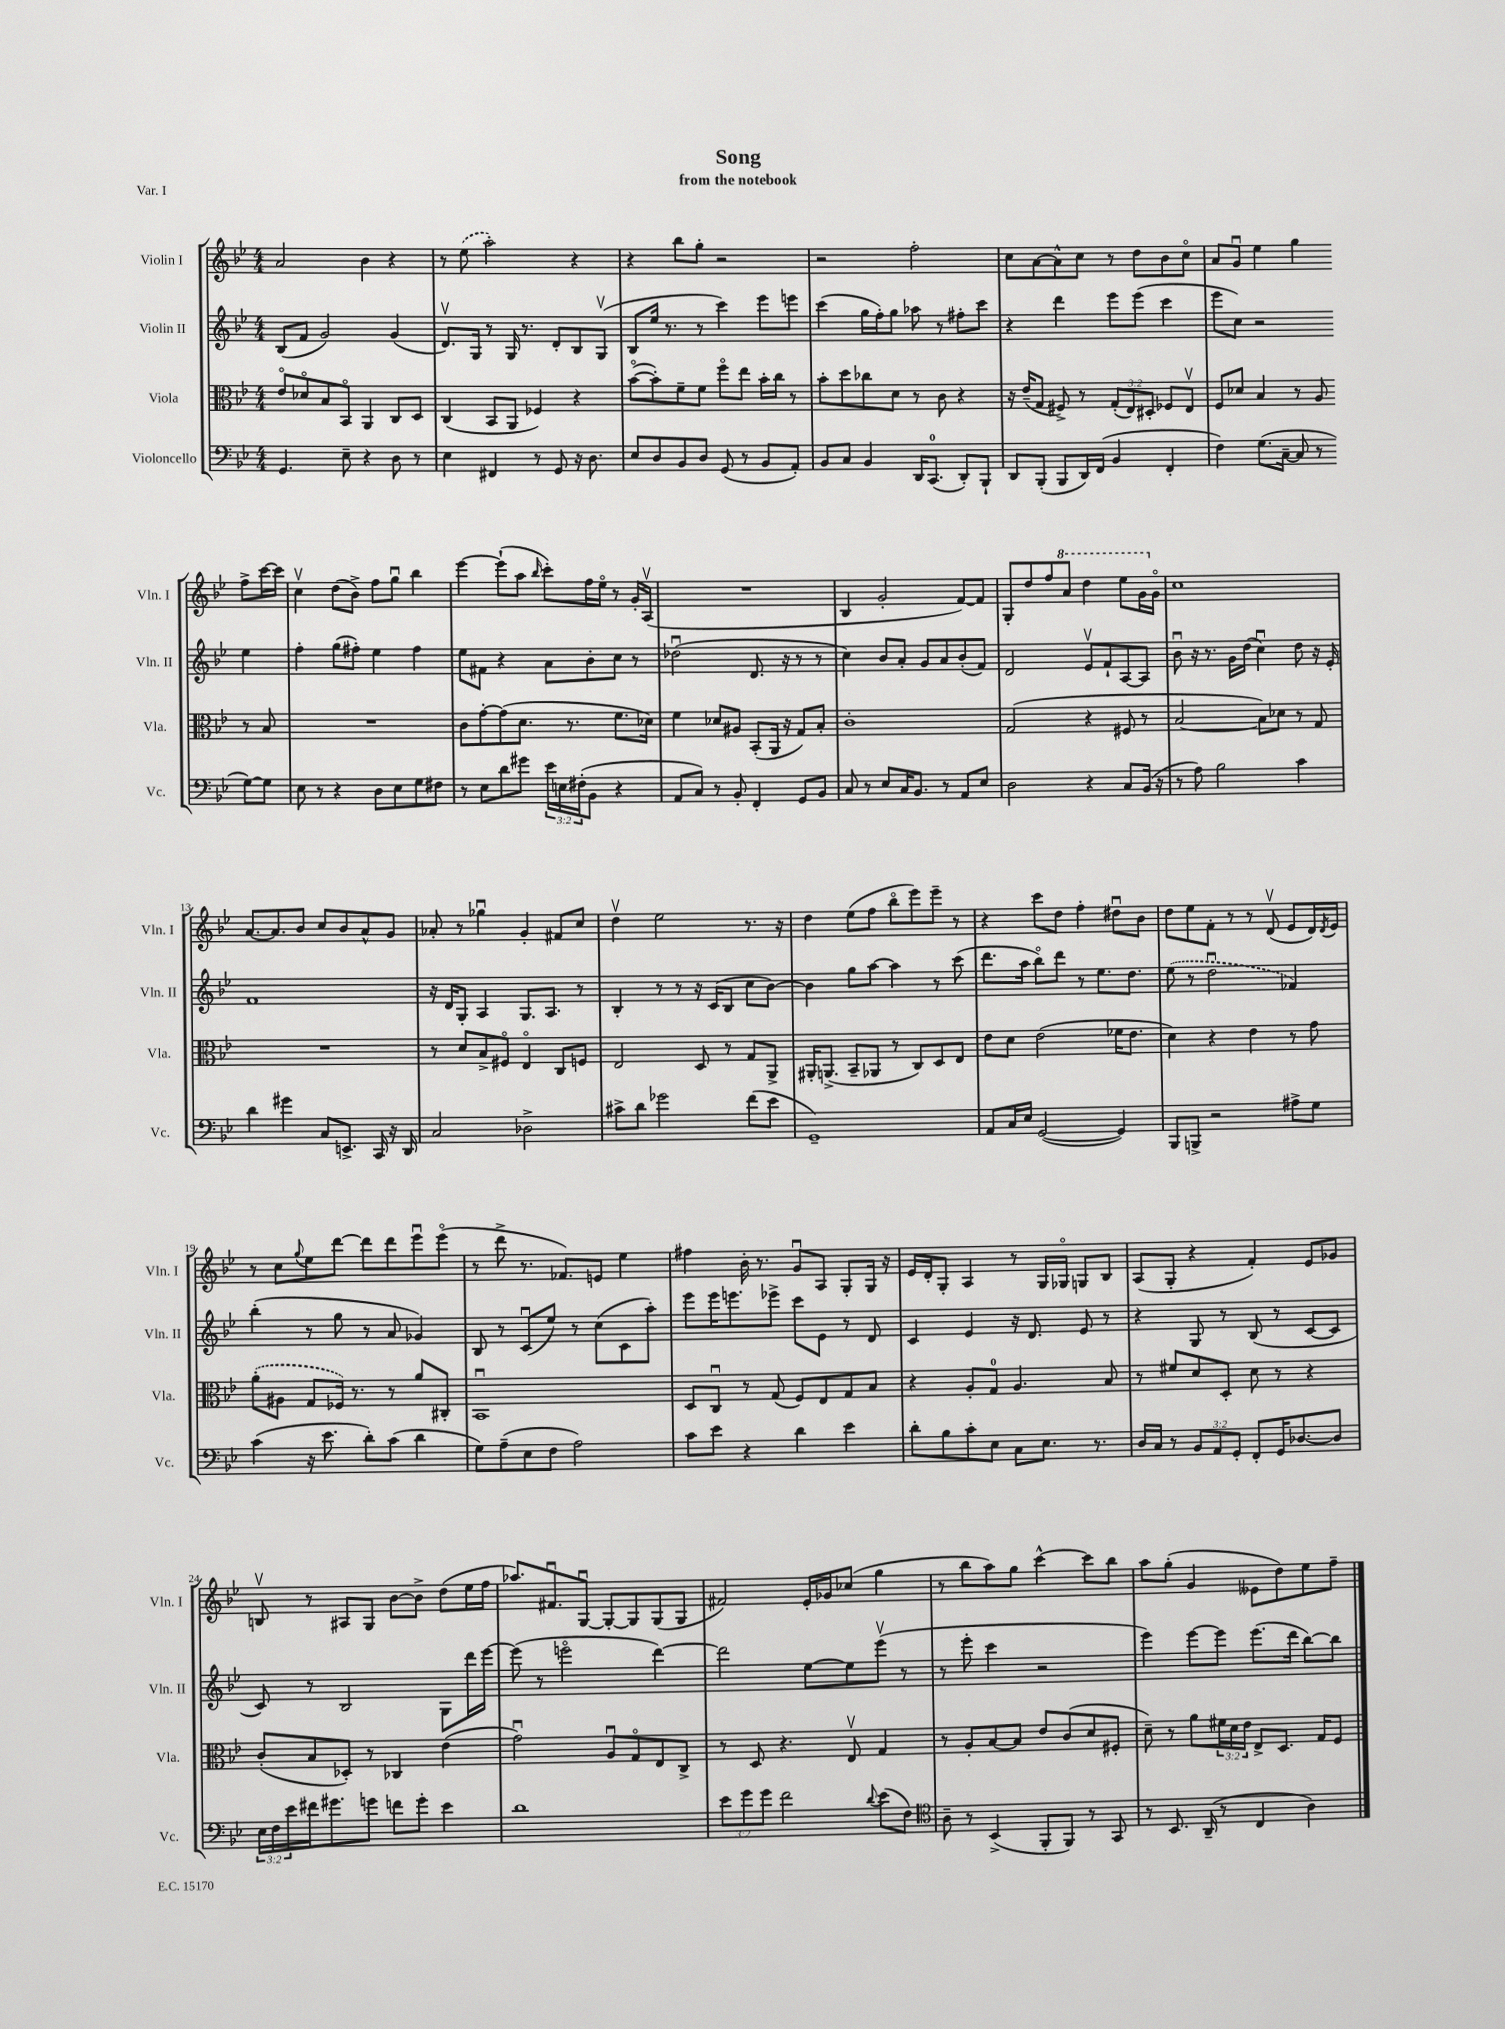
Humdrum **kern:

**kern	**kern	**kern	**kern
*part4	*part3	*part2	*part1
*staff4	*staff3	*staff2	*staff1
*I"Violoncello	*I"Viola	*I"Violin II	*I"Violin I
*I'Vc.	*I'Vla.	*I'Vln. II	*I'Vln. I
*clefF4	*clefC3	*clefG2	*clefG2
*k[b-e-]	*k[b-e-]	*k[b-e-]	*k[b-e-]
*M4/4	*M4/4	*M4/4	*M4/4
=1	=1	=1	=1
4.GG/	8e-/L	(8B-/L	2a/
.	8d-X/	8f/J	.
.	8B-/	2g/)	.
8E-~\	8BB-/J	.	.
4r	4AA/	.	4b-\
8D\	8C/L	(4g/	4r
8r	8D/J	.	.
=2	=2	=2	=2
4E-\	(4C/	8.dv/L)	8r
.	.	.	(8ee-\
.	.	16G/Jk	.
4FF#X/	8BB-/L	8r	2aa'\)
.	8AA/J	16G/	.
.	.	8.r	.
8r	4F-X/)	.	.
8GG/	.	8d'/L	.
16r	4r	8B-/	4r
8.D\	.	.	.
.	.	(8Gv/J	.
=3	=3	=3	=3
8E-/L	([8b-\L	8B-/L	4r
8D/	8b-'\])	16ee-/Jk	.
.	.	8.r	.
8BB-/	8f~\	.	8bb-\L
8D/J	8f\J	8r	8gg'\J
(8GG/	8ff\L	4ccc\)	2r
8r	8ee-\J	.	.
8BB-/L	16b-'\LL	8eee-\L	.
.	16cc\JJ	.	.
8AA'/J)	8r	8eeen\J	.
=4	=4	=4	=4
8BB-/L	8b-'\L	(4ccc\	2r
8C/J	8dd\	.	.
4BB-/	8cc-X\	16gg\LL	.
.	.	16ff'\J)	.
.	8d\J	8gg\J	.
16DD/KL	8r	8aa-X\	2ff'\
(8.CC/J	.	.	.
.	8c\	8r	.
8DD'/L)	4r	8ff#X'\L	.
8BBB-`/J	.	8ccc\J	.
=5	=5	=5	=5
8DD/L	16r	4r	8cc\L
.	(16e-~/KL	.	.
(8BBB-'/J	8G/J	.	[8a\
8BBB-/L	8F#X^/)	4ddd\	8a^^\]
16DD/L)	8r	.	8cc\J
(16FF/JJ	.	.	.
4BB-/	(12G'/L	8eee-\L	8r
.	12E-/)	.	.
.	.	(8eee-\J	8dd\L
.	12D#X'/J	.	.
4FF'/	8F-X/L	4ccc\	8b-\
.	8E-v/J	.	8cc\J
=6	=6	=6	=6
4F\)	8F/L	8eee-\L	8a/L
.	8d-X/J	8cc\J)	8gu/J
(8.G\L	4B-/	2r	4ee-\
[16C~\Jk	.	.	.
8C/]	8r	.	4gg\
8r	8A/	.	.
[8G\L)	8r	4ee-\	8ff^\L
8G\J]	8B-/	.	[16ccc\L
.	.	.	16ccc\JJ]
!!LO:LB:g=z
=7	=7	=7	=7
8E-\	1r	4ff'\	4ccv\
8r	.	.	.
4r	.	(8gg\L	(8dd\L
.	.	8ff#X'\J)	8b-^\J)
8D\L	.	4ee-\	8ff\L
8E-\	.	.	8ggu\J
8G\	.	4ff#\	4bb-\
8F#X\J	.	.	.
=8	=8	=8	=8
8r	8c\L	8ee-\L	[4eee-\
8E-\L	[8g'\	8f#X\J	.
8d\	(8g\]	4r	(8eee-`\L]
8g#X\J	8.d\J	.	8aa\J
.	.	.	16qqbb-/
24e-\LL	.	8a\L	8ccc'\L)
24En\	.	.	.
.	8.r	.	.
(24F#X'\J	.	.	.
8BB-\J	.	8b-'\	16ff\L
.	.	.	16ee-\JJ
4r	8.f\L	8cc\J	8r
.	.	8r	16g'/LL
.	16d-X\Jk)	.	(16Av/JJ
=9	=9	=9	=9
8AA/L	4f\	(2dd-Xu\	1r
8C/J)	.	.	.
8r	8d-X/L	.	.
8BB-'/	8A#X/J	.	.
4FF'/	(8BB-'/L	8.d/	.
.	16AA/Jk	.	.
.	16r	16r	.
8GG/L	8G/L)	8r	.
8BB-/J	8B-'/J	8r	.
=10	=10	=10	=10
8C/	1c'	4cc\)	4B-/
8r	.	.	.
8E-/L	.	8b-/L	2g'/
16C/K	.	8a'/J	.
8.BB-/J	.	.	.
.	.	8g/L	.
8r	.	8a/	.
8AA/L	.	(8b-'/	[8f/L)
8E-/J	.	8f/J)	8f/J]
=11	=11	=11	=11
2D\	(2G/	2d/	8G'/L
.	.	.	8dd/
.	.	.	8ff/
*	*	*	*8va
.	.	.	8aa/J
4r	4r	8e-v/L	4ddd\
.	.	8f`/	.
8C/L	8F#X/	[8A/	8eee-\L
(16BB-/Jk	8r	8A/J]	16gg\L
*	*	*	*X8va
16r	.	.	16g\JJ
=12	=12	=12	=12
8r	[2B-/	8b-u\	1cc
8A\)	.	16r	.
.	.	8.r	.
2B-\	.	.	.
.	.	16g\LL	.
.	.	(16dd\JJ	.
.	8B-\L])	4ccu\)	.
.	8d-X\J	.	.
4c\	8r	8dd\	.
.	8G/	16r	.
.	.	16e-'/	.
!!LO:LB:g=z
=13	=13	=13	=13
4d\	1r	1f	[8.a/L
.	.	.	8.a/]
4g#X\	.	.	.
.	.	.	8b-/J
8C/L	.	.	8cc/L
8.EEn^/J	.	.	8b-/
.	.	.	8a^^/
16CC/	.	.	.
16r	.	.	8g/J
16DD/	.	.	.
=14	=14	=14	=14
2C/	8r	16r	8a-X'/
.	.	16d/KL	.
.	8d/L	8G'/J	8r
.	8B-^/	4A/	4gg-Xu\
.	8F#X/J	.	.
2D-X^\	4E-/	8.G/L	4g'/
.	.	8.A/J	.
.	8C/L	.	8f#X/L
.	8Fn/J	8r	8cc/J
=15	=15	=15	=15
8c#X^\L	2E-/	4B-'/	4ddv\
8d\J	.	.	.
2g-X\	.	8r	2ee-\
.	.	8r	.
.	8D/	16r	.
.	.	(16c/KL	.
.	8r	8B-/J	.
(8f\L	8G/L	8cc\L	8.r
8e-\J	8AA^/J	[8b-\J)	.
.	.	.	16r
=16	=16	=16	=16
1GG~)	16AA#X'/KL	4b-\]	4dd\
.	(8.AAn^/J	.	.
.	8BB-~/L	8gg\L	(8ee-\L
.	8AA-X/J	[8aa\J	8ff\J
.	8r	4aa\]	8bb-\L
.	8C/L)	.	8eee-\)
.	8D/	8r	8eee-~\J
.	8E-/J	(8ccc\	8r
=17	=17	=17	=17
8AA/L	8e-\L	8.ddd\L	4r
16C/L	8d\J	.	.
16E-/JJ	.	16aa\Jk	.
([2GG/	(2e-\	8bb-\L)	8ccc\L
.	.	8ddd\J	8dd\J
.	.	8r	4ff'\
.	.	8.ee-\L	.
4GG/])	16f-X\KL	.	8dd#Xu\L
.	8.e-\J	8.dd\J	.
.	.	.	8b-\J
=18	=18	=18	=18
8BBB-/L	4d\)	(8ee-\	8dd\L
8BBBn^/J	.	8r	8ee-\
2r	4r	2ddu\	8f'\J
.	.	.	8r
.	4e-\	.	8r
.	.	.	(8dv/
8A#X^\L	8r	4f-X/)	8e-/L
8G\J	8g\	.	16d/L)
.	.	.	8qd/
.	.	.	16e-/JJ
!!LO:LB:g=z
=19	=19	=19	=19
(4c\	(8a'\L	(4bb-'\	8r
.	8A#X\J	.	8cc\L
.	.	.	8qqgg/
16r	8G/L	8r	8ee-\
8.e-\	.	.	.
.	16F-X/Jk)	8gg\	[8ddd\J
.	8.r	.	.
8d'\L)	.	8r	8ddd\L]
(8c\J	8r	8a/	8ddd\
4d\	8a/L	4g-X/)	8eee-u\
.	8C#X'/J	.	(8eee-\J
=20	=20	=20	=20
8G\L)	1BB-u	8B-/	8r
(8A~\	.	8r	8ddd^\
8E-\	.	(8cu/L	8.r
8F\J	.	8ee-/J)	.
.	.	.	8.f-X/L)
2A\)	.	8r	.
.	.	(8cc\L	8en/J
.	.	8c\	4ee-\
.	.	8aa'\J)	.
=21	=21	=21	=21
8c\L	8D/L	8eee-\L	4ff#X\
8e-\J	8Cu/J	16eee-\K	.
.	.	8.eeen\	.
4r	8r	.	16b-'\
.	.	.	8.r
.	(8G/	8eee-X^\J	.
4d\	8F/L)	8ccc\L	8gu/L
.	8E-/	8e-\J	8A/J
4e-\	8G/	8r	8G'/L
.	8B-/J	8d/	16G/Jk
.	.	.	16r
=22	=22	=22	=22
8d'\L	4r	4c/	16e-/LL
.	.	.	16d'/J
8B-\	.	.	8G'/J
8c'\	8A'/L	4e-/	4A/
8E-\J	8G/J	.	.
8C\L	4.A/	16r	8r
.	.	8.d/	.
8.E-\J	.	.	16G/LL
.	.	.	16G-X/JJ
.	.	8e-/	8Gn/L
8.r	.	.	.
.	8B-/	8r	8B-/J
=23	=23	=23	=23
16D/LL	8r	4r	(8A/L
16C/JJ	.	.	.
8r	8f#X/L	.	8G'/J
12BB-/L	8d/	8G/	4r
12AA/	.	.	.
.	8D'/J	8r	.
12GG'/J	.	.	.
8FF'/L	8d\	(8B-/	4f'/)
16GG/K	8r	8r	.
[8.D-X/	.	.	.
.	4r	[8c/L	8e-/L
8D-/J]	.	8c/J]	8g-X/J
!!LO:LB:g=z
=24	=24	=24	=24
24E-\LL	(8c'/L	8c/)	8Bnv/
24F\	.	.	.
24e-\	.	.	.
16f#X\J	8B-/	8r	8r
8.g#X\	.	.	.
.	8D-X'/J)	2B-/	8A#X/L
8gn\J	8r	.	8G/J
8fn\L	4C-X/	.	[8b-\L
8g'\J	.	.	8b-^\J]
4e-\	(4e-\	8G\L	(8dd\L
.	.	16ddd\L	16ee-\L
.	.	[16eee-\JJ	16ff\JJ
=25	=25	=25	=25
1d	2gu\)	(8eee-\]	8.aa-X/L)
.	.	8r	.
.	.	.	8.f#Xu/
.	.	2eeen\	.
.	.	.	[8Gu/J
.	8Au/L	.	8G'/L_
.	8G/	.	8G/]
.	8E-/	[4ddd\)	(8G/
.	8C^/J	.	8G/J
=26	=26	=26	=26
12e-\L	8r	2ddd\]	2f#X/)
12g\	.	.	.
.	8D/	.	.
12g\J	.	.	.
2f\	4.r	.	.
.	.	[8ee-\L	16e-'/LL
.	.	.	16g-X/J
.	8E-v/	8ee-\]	(8cc-X/J
8qqd/	.	.	.
(8e-\L	4G/	(8eee-v\J	4gg\
8F\J)	.	8r	.
=27	=27	=27	=27
*clefC4	*	*	*
8A~\	8r	8r	8r
8r	8A'/L	8eee-'\	8bb-\L
(4BB-^/	[8B-/	4ccc\	8aa\)
.	8B-/J]	.	8gg\J
8FF'/L	8e-/L	2r	[4ccc^^\
8FF/J)	(8c/	.	.
8r	8d/	.	8ccc\L]
8GG/	8F#X'/J	.	8bb-\J
=28	=28	=28	=28
8r	8d~\)	4eee-\)	8aa\L
8.BB-/	8r	.	(8gg'\J
.	8a\L	[8eee-\L	4g/
(16AA~/	.	.	.
8r	24f#X\L	8eee-\J]	.
.	24d\	.	.
.	24e-\JJ	.	.
4C/	8E-^/L	(8.eee-\L	8e--X\L
.	8.D/J	.	8dd\)
.	.	16ddd\Jk	.
4A\)	.	[8bb-\L)	8ee-\
.	16G/KL	.	.
.	8F/J	8bb-\J]	8ff~\J
==	==	==	==
*-	*-	*-	*-
